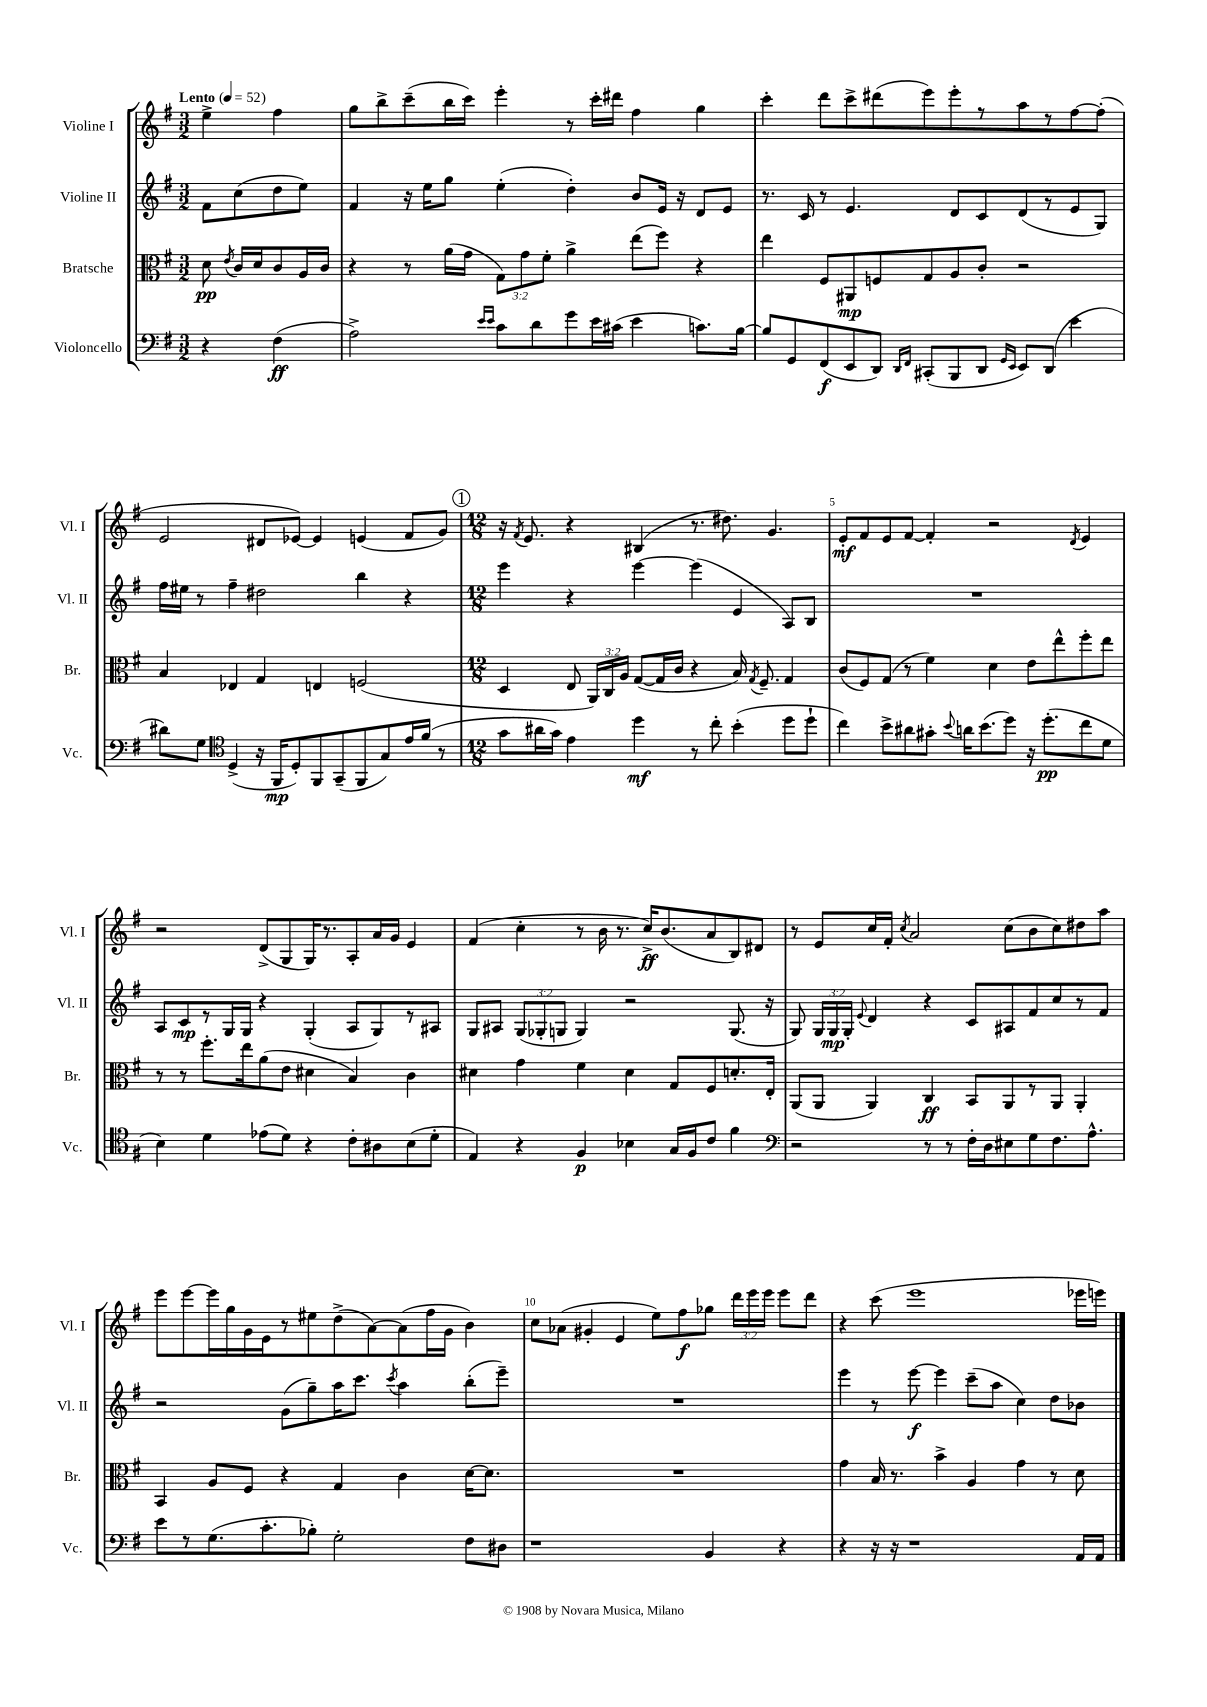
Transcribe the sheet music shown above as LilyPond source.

<<
\new StaffGroup <<
\new Staff = "s0" \with { instrumentName = "Violine I" shortInstrumentName = "Vl. I" } {
    \clef treble \key g \major \numericTimeSignature \time 3/2 \override Staff.TupletNumber.text = #tuplet-number::calc-fraction-text \partial 2 \tempo "Lento" 4 = 52
    \autoBeamOff e''4-> fis''4 |
    g''8[ b''8-> c'''8--( b''16 c'''16]) e'''4-. r8 c'''16[-. dis'''16] fis''4 g''4 |
    c'''4-. d'''8[ c'''8-> dis'''8( e'''8) e'''8-. r8 a''8 r8 fis''8~ fis''8]-.( |
    e'2 dis'8[ ees'8]~) ees'4 e'4( fis'8[ g'8]) |
    \mark \markup { \circle "1" } \numericTimeSignature \time 12/8 r16 \acciaccatura { fis'8 } e'8. r4 bis4( r8. dis''8.) g'4. |
    e'8[-.\mf fis'8 e'8 fis'8]~ fis'4-. r2 \acciaccatura { d'8 } e'4 |
    r2 d'8[->( g8 g16) r8. a8-. a'16 g'16] e'4 |
    fis'4( c''4-. r8 b'16 r8. c''16[->\ff) b'8.( a'8 b8) dis'8] |
    r8 e'8[ c''16 fis'16]-. \acciaccatura { c''8 } a'2 c''8[( b'8 c''8) dis''8 a''8] |
    e'''8[ e'''8~ e'''16 g''16 g'16 e'16 r8 eis''8 d''8->( a'8~) a'8( fis''16 g'16] b'4) |
    c''8[ aes'8]( gis'4-. e'4 e''8[) fis''8\f ges''8] \tuplet 3/2 { d'''16[ e'''16 e'''16] } e'''8[ d'''8] |
    r4 c'''8( e'''1 ees'''16[ e'''16]) \bar "|." |
}
\new Staff = "s1" \with { instrumentName = "Violine II" shortInstrumentName = "Vl. II" } {
    \clef treble \key g \major \numericTimeSignature \time 3/2 \override Staff.TupletNumber.text = #tuplet-number::calc-fraction-text \partial 2
    \autoBeamOff fis'8[ c''8( d''8 e''8]) |
    fis'4 r16 e''16[ g''8] e''4-.( d''4-.) b'8[ e'16] r16 d'8[ e'8] |
    r8. c'16 r8 e'4. d'8[ c'8 d'8( r8 e'8 g8]) |
    fis''16[ eis''16] r8 fis''4-- dis''2 b''4 r4 |
    \mark \markup { \circle "1" } \numericTimeSignature \time 12/8 e'''4 r4 e'''4~ e'''4( e'4 a8[) b8] |
    R1. |
    a8[ c'8\mp r8 g16 g16] r4 g4-.( a8[ g8) r8 ais8] |
    g8[ ais8] \tuplet 3/2 { g8[( ges8-. g8] } g4) r2 g8.( r16 |
    g8) \tuplet 3/2 { g16[ g16\mp g16]-. } \appoggiatura { e'8 } d'4 r4 c'8[ ais8 fis'8 c''8 r8 fis'8] |
    r2 g'8[( g''8--) a''16 c'''8.] \acciaccatura { c'''8 } a''4 b''8[-.( e'''8]--) |
    R1. |
    e'''4 r8 e'''8~\f e'''4 c'''8[--( a''8] c''4) d''8[ bes'8] \bar "|." |
}
\new Staff = "s2" \with { instrumentName = "Bratsche" shortInstrumentName = "Br." } {
    \clef alto \key g \major \numericTimeSignature \time 3/2 \override Staff.TupletNumber.text = #tuplet-number::calc-fraction-text \partial 2
    \autoBeamOff d'8\pp \acciaccatura { e'8 } c'16[ d'16 c'8 a16 c'16] |
    r4 r8 a'16[( g'16] \tuplet 3/2 { g8[) g'8 fis'8]-. } a'4-> e''8[( fis''8]) r4 |
    e''4 fis8[ ais,8\mp f8 g8 a8 c'8]-. r2 |
    b4 ees4 g4 e4 f2( |
    \mark \markup { \circle "1" } \numericTimeSignature \time 12/8 d4 e8 \tuplet 3/2 { a,16[) c16 a16] } g8[~( g16 c'16] r4 b16) \acciaccatura { g8 } fis8.-- g4 |
    c'8[( fis8) g8]( r8 fis'4) d'4 e'8[ e''8-^ fis''8-. e''8] |
    r8 r8 fis''8.[-. e''16 a'8( e'8] dis'4 b4) c'4 |
    dis'4 g'4 fis'4 dis'4 g8[ fis8 d'8.-. e16]-. |
    a,8[( a,8] a,4) c4\ff b,8[ a,8 r8 a,8] a,4-. |
    b,4 a8[ fis8] r4 g4 c'4 d'16[~ d'8.] |
    R1. |
    g'4 b16 r8. b'4-> a4 g'4 r8 d'8 \bar "|." |
}
\new Staff = "s3" \with { instrumentName = "Violoncello" shortInstrumentName = "Vc." } {
    \clef bass \key g \major \numericTimeSignature \time 3/2 \partial 2
    \autoBeamOff r4 fis4\ff( |
    a2->) \grace { e'16[ e'16] } c'8[ d'8 g'8 e'16 cis'16]( e'4 c'8.[) b16]~ |
    b8[ g,8 fis,8\f( e,8 d,8]) \grace { d,16[ fis,16] } cis,8[-.( b,,8 d,8] \grace { g,16[ e,16] } e,8[) d,8]( e'4 |
    dis'8[) g8] \clef tenor d4->( r16 fis,16[\mp d8-.) fis,8 g,8--( fis,8 g8) e'16 fis'16]( r8 |
    \mark \markup { \circle "1" } \numericTimeSignature \time 12/8 g'8[ ais'16 g'16]) e'4 d''4\mf r8 c''8-. b'4-.( d''8[ d''8]-! |
    c''4) b'8[-> ais'8 gis'8]-. \appoggiatura { b'8 } a'16[ b'8.( d''8]) r16 d''8.[-.\pp( c''8 d'8] |
    b4) d'4 ees'8[( d'8]) r4 c'8[-. ais8 b8( d'8]-. |
    e4) r4 fis4\p bes4 g16[ fis16 c'8] fis'4 |
    \clef bass r2 r8 r8 fis16[-. d16 eis8 g8 fis8. a8.]-^ |
    e'8[ r8 g8.( c'8.-. bes8]-.) g2-. fis8[ dis8] |
    r1 b,4 r4 |
    r4 r16 r16 r1 a,16[ a,16] \bar "|." |
}
>>
>>
\layout { \context { \Score \override BarNumber.break-visibility = ##(#f #t #t) barNumberVisibility = #(every-nth-bar-number-visible 5) } }
